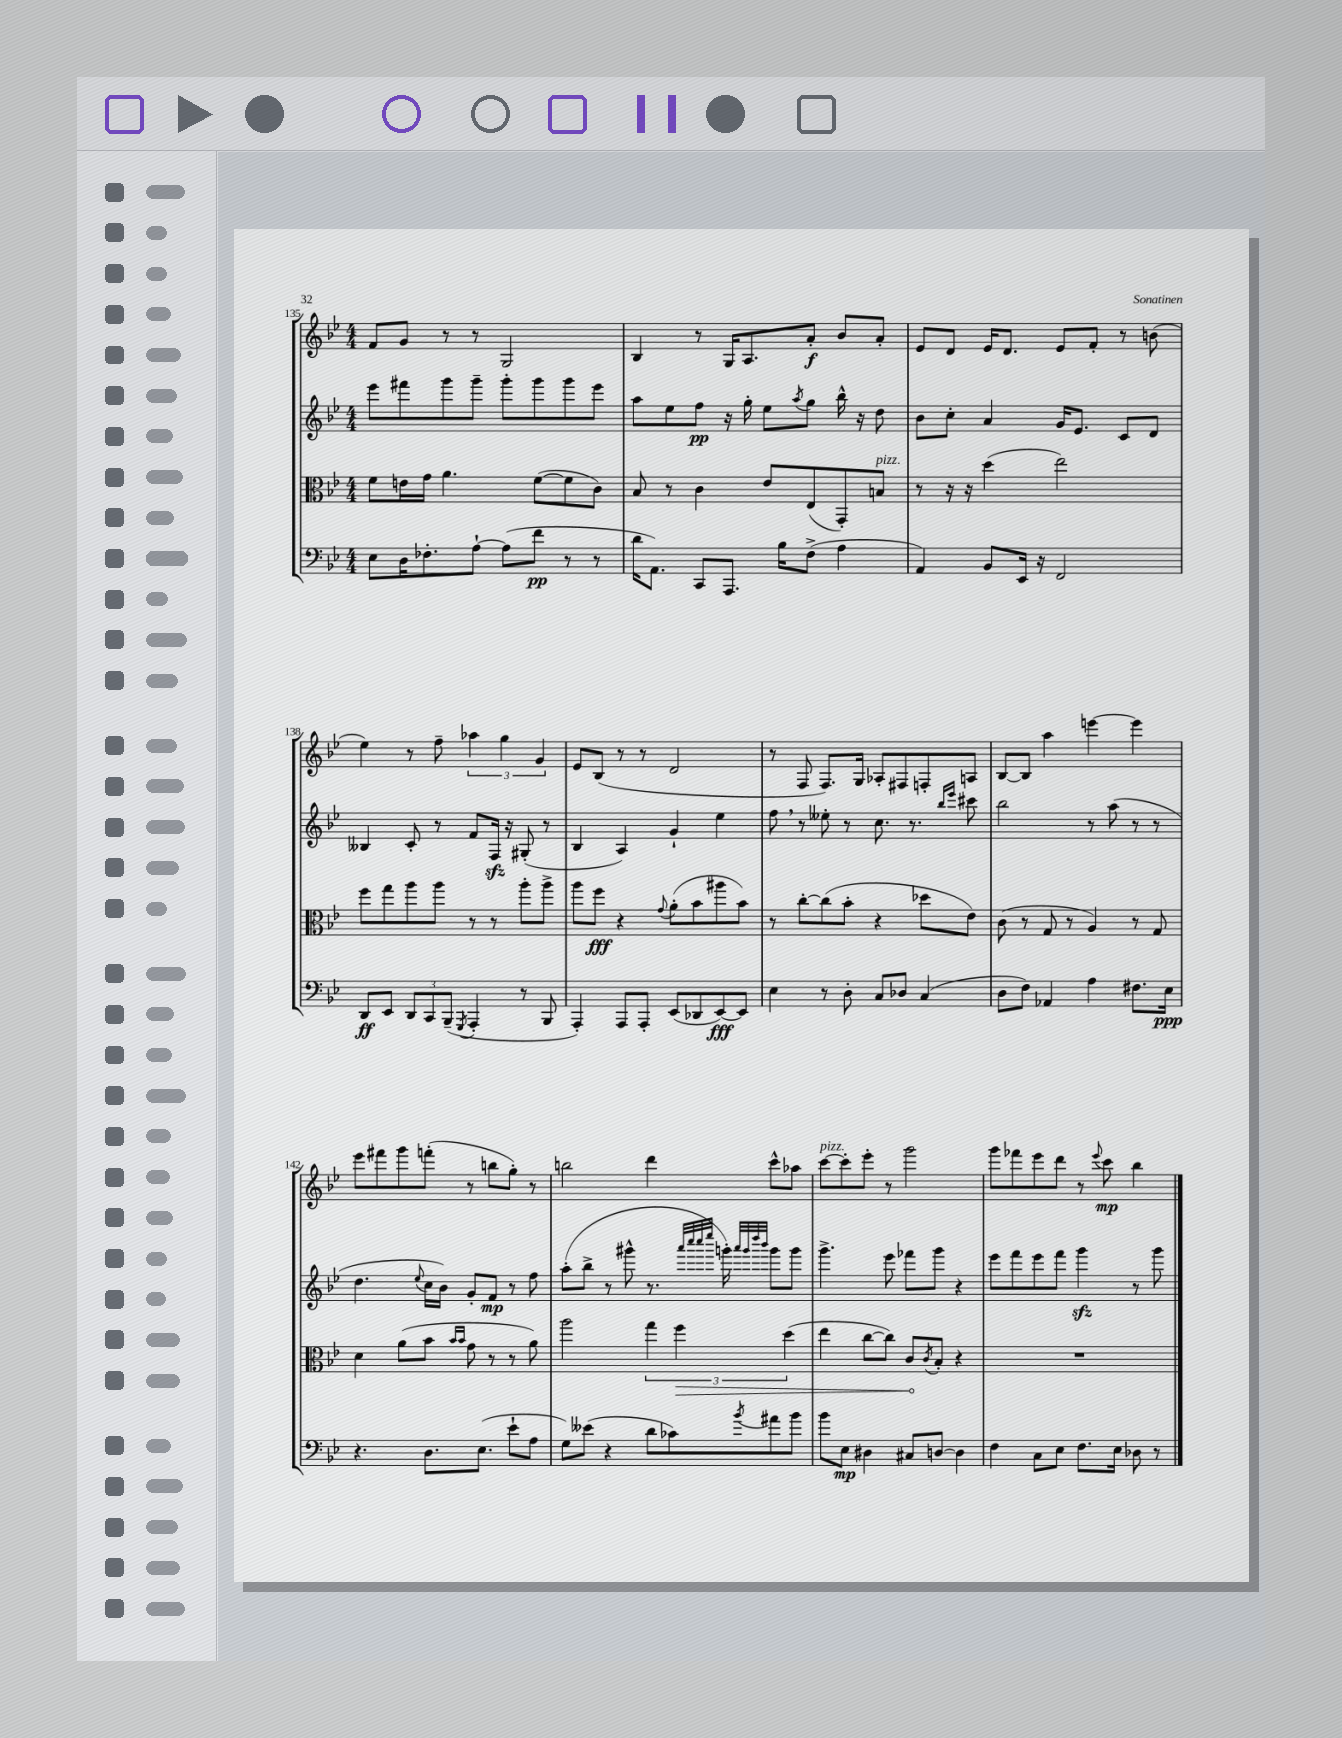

**kern	**dynam	**kern	**dynam	**kern	**dynam	**kern	**dynam
*part4	*part4	*part3	*part3	*part2	*part2	*part1	*part1
*staff4	*staff4	*staff3	*staff3	*staff2	*staff2	*staff1	*staff1
*clefF4	*	*clefC3	*	*clefG2	*	*clefG2	*
*k[b-e-]	*	*k[b-e-]	*	*k[b-e-]	*	*k[b-e-]	*
*M4/4	*	*M4/4	*	*M4/4	*	*M4/4	*
=135	=135	=135	=135	=135	=135	=135	=135
8E-\L	.	8f\L	.	8eee-\L	.	8f/L	.
16D\K	.	16en\L	.	8fff#X\	.	8g/J	.
8.F-X'\	.	16g\JJ	.	.	.	.	.
.	.	4.a\	.	8ggg\	.	8r	.
[8A`\J	.	.	.	8ggg~\J	.	8r	.
(8A\L]	.	.	.	8ggg'\L	.	2G/	.
8f\J	pp	([8f\L	.	8ggg\	.	.	.
8r	.	8f\]	.	8ggg\	.	.	.
8r	.	8c\J)	.	8eee-\J	.	.	.
=136	=136	=136	=136	=136	=136	=136	=136
16d\KL	.	8B-/	.	8aa\L	.	4B-/	.
8.AA\J)	.	.	.	.	.	.	.
.	.	8r	.	8ee-\	.	.	.
8CC/L	.	4c\	.	8ff\J	pp	8r	.
8.AAA/J	.	.	.	16r	.	16G/KL	.
.	.	.	.	16gg'\	.	8.A/	.
.	.	8e-/L	.	8ee-\L	.	.	.
16B-\KL	.	.	.	.	.	.	.
.	.	.	.	8qaa/	.	.	.
(8F^\J	.	(8E-/	.	8gg\J	.	8a'/J	f
4A\	.	8GG'/)	.	16bb-^^\	.	8b-/L	.
.	.	.	.	16r	.	.	.
!	!	!LO:TX:a:i:t=pizz.	!	!	!	!	!
.	.	8Bn/J	.	8dd\	.	8a'/J	.
=137	=137	=137	=137	=137	=137	=137	=137
4AA/)	.	8r	.	8b-\L	.	8e-/L	.
.	.	16r	.	8cc'\J	.	8d/J	.
.	.	16r	.	.	.	.	.
8BB-/L	.	(4dd\	.	4a/	.	16e-/KL	.
.	.	.	.	.	.	8.d/J	.
16EE-/Jk	.	.	.	.	.	.	.
16r	.	.	.	.	.	.	.
2FF/	.	2ee-\)	.	16g/KL	.	8e-/L	.
.	.	.	.	8.e-/J	.	.	.
.	.	.	.	.	.	8f'/J	.
.	.	.	.	8c/L	.	8r	.
.	.	.	.	8d/J	.	(8bn\	.
!!LO:LB:g=z
=138	=138	=138	=138	=138	=138	=138	=138
8DD/L	ff	8ff\L	.	4B--X/	.	4ee-\)	.
8EE-/J	.	8gg\	.	.	.	.	.
12DD/L	.	8aa\	.	8c'/	.	8r	.
12CC/	.	.	.	.	.	.	.
.	.	8aa\J	.	8r	.	8ff~\	.
(12BBB-~/J	.	.	.	.	.	.	.
8qGGG/	.	.	.	.	.	.	.
4AAA'/	.	8r	.	8f/L	.	6aa-X\	.
.	.	8r	.	16Fzz/Jk	.	.	.
.	.	.	.	.	.	6gg\	.
.	.	.	.	16r	.	.	.
8r	.	8aa'\L	.	(8G#X'/	.	.	.
.	.	.	.	.	.	6g/	.
8BBB-/	.	8aa^\J	.	8r	.	.	.
=139	=139	=139	=139	=139	=139	=139	=139
4AAA'/)	.	8aa\L	.	4B-/	.	8e-/L	.
.	.	8ff\J	fff	.	.	(8B-/J	.
8AAA/L	.	4r	.	4A/)	.	8r	.
8AAA'/J	.	.	.	.	.	8r	.
.	.	8qqg/	.	.	.	.	.
(8EE-/L	.	(8a'\L	.	4g`/	.	2d/	.
8DD-X/	.	8b-\	.	.	.	.	.
[8EE-/)	fff	8aa#X\	.	4ee-\	.	.	.
8EE-/J]	.	8b-\J)	.	.	.	.	.
=140	=140	=140	=140	=140	=140	=140	=140
4E-\	.	8r	.	8ff,\	.	8r	.
.	.	[8cc'\L	.	8r	.	8F/	.
8r	.	(8cc\]	.	8ee--X'\	.	8.F/L)	.
8D'\	.	8b-'\J	.	8r	.	.	.
.	.	.	.	.	.	16G/Jk	.
8C/L	.	4r	.	8.cc\	.	8A-X'/L	.
8D-X/J	.	.	.	.	.	8F#X/	.
.	.	.	.	8.r	.	.	.
(4C/	.	8dd-X\L	.	.	.	8Fn'/	.
.	.	.	.	16qqbb-/LL	.	.	.
.	.	.	.	16qqeee-/JJ	.	.	.
.	.	8e-\J)	.	8ccc#X\	.	8An/J	.
=141	=141	=141	=141	=141	=141	=141	=141
8D\L	.	(8c\	.	2bb-\	.	[8B-/L	.
8F\J)	.	8r	.	.	.	8B-/J]	.
4AA-X/	.	8G/	.	.	.	4aa\	.
.	.	8r	.	.	.	.	.
4A\	.	4A/)	.	8r	.	[4eeen\	.
.	.	.	.	(8aa\	.	.	.
8.F#X\L	.	8r	.	8r	.	4eee\]	.
.	.	8G/	.	8r	.	.	.
16E-\Jk	ppp	.	.	.	.	.	.
!!LO:LB:g=z
=142	=142	=142	=142	=142	=142	=142	=142
4.r	.	4d\	.	4.dd\	.	8eee-\L	.
.	.	.	.	.	.	8fff#X\	.
.	.	(8a\L	.	.	.	8ggg\	.
.	.	.	.	8qqee-/	.	.	.
8.D\L	.	8b-\J	.	16cc\LL	.	(8fffn'\J	.
.	.	.	.	16b-\JJ)	.	.	.
.	.	16qqb-/LL	.	.	.	.	.
.	.	16qqb-/JJ	.	.	.	.	.
.	.	8g\	.	8g'/L	.	8r	.
(8.E-\J	.	.	.	.	.	.	.
.	.	8r	.	8f/J	mp	8bbn\L	.
8e-`\L	.	8r	.	8r	.	8gg'\J)	.
8A\J	.	8a\)	.	8ff\	.	8r	.
=143	=143	=143	=143	=143	=143	=143	=143
8G\L)	.	2aa\	.	(8aa'\L	.	2bbn\	.
(8e--X\J	.	.	.	8bb-^\J	.	.	.
4r	.	.	.	8r	.	.	.
.	.	.	.	8ggg#X^^\	.	.	.
8d\L	.	6gg\	.	8.r	.	4ddd\	.
8c-X\)	.	.	.	.	.	.	.
!	!	!	!LO:HP:b	!	!	!	!
.	.	6ff\	>	.	.	.	.
.	.	.	.	32qqaaa/LLL	.	.	.
.	.	.	.	32qqcccc/	.	.	.
.	.	.	.	32qqcccc/	.	.	.
.	.	.	.	32qqeeee-/JJJ	.	.	.
.	.	.	.	16gggn'\)	.	.	.
.	.	.	.	32qqaaa/LLL	.	.	.
.	.	.	.	32qqggg/	.	.	.
.	.	.	.	32qqdddd/	.	.	.
8qb-/	.	.	.	32qqbbb-/JJJ	.	.	.
8a#X\	.	.	.	8ggg\L	.	8ccc^^\L	.
.	.	(6dd\	.	.	.	.	.
8b-\J	.	.	.	8ggg\J	.	8aa-X\J	.
=144	=144	=144	=144	=144	=144	=144	=144
!	!	!	!	!	!	!LO:TX:a:i:t=pizz.	!
8b-\L	.	4ee-\	.	4.ggg^\	.	[8ccc\L	.
8E-\J	mp	.	.	.	.	8ccc'\]	.
4D#X\	.	[8cc\L	.	.	.	8eee-'\J	.
.	.	8cc\J])	.	8eee-\	.	8r	.
8C#X/L	.	8c/L	.	8fff-X\L	.	2ggg\	.
.	.	8qc/	.	.	.	.	.
[8Dn/J	.	8B-'/J	]	8ggg\J	.	.	.
4D\]	.	4r	.	4r	.	.	.
=145	=145	=145	=145	=145	=145	=145	=145
4F\	.	1r	.	8eee-\L	.	8ggg\L	.
.	.	.	.	8fff\	.	8fff-X\	.
8C\L	.	.	.	8eee-\	.	8eee-\	.
8E-\J	.	.	.	8fff\J	.	8ddd\J	.
8.F\L	.	.	.	4gggzz\	.	8r	.
.	.	.	.	.	.	8qqeee-/	.
.	.	.	.	.	.	8ccc\	mp
16E-\Jk	.	.	.	.	.	.	.
8D-X\	.	.	.	8r	.	4bb-\	.
8r	.	.	.	8ggg\	.	.	.
==	==	==	==	==	==	==	==
*-	*-	*-	*-	*-	*-	*-	*-
